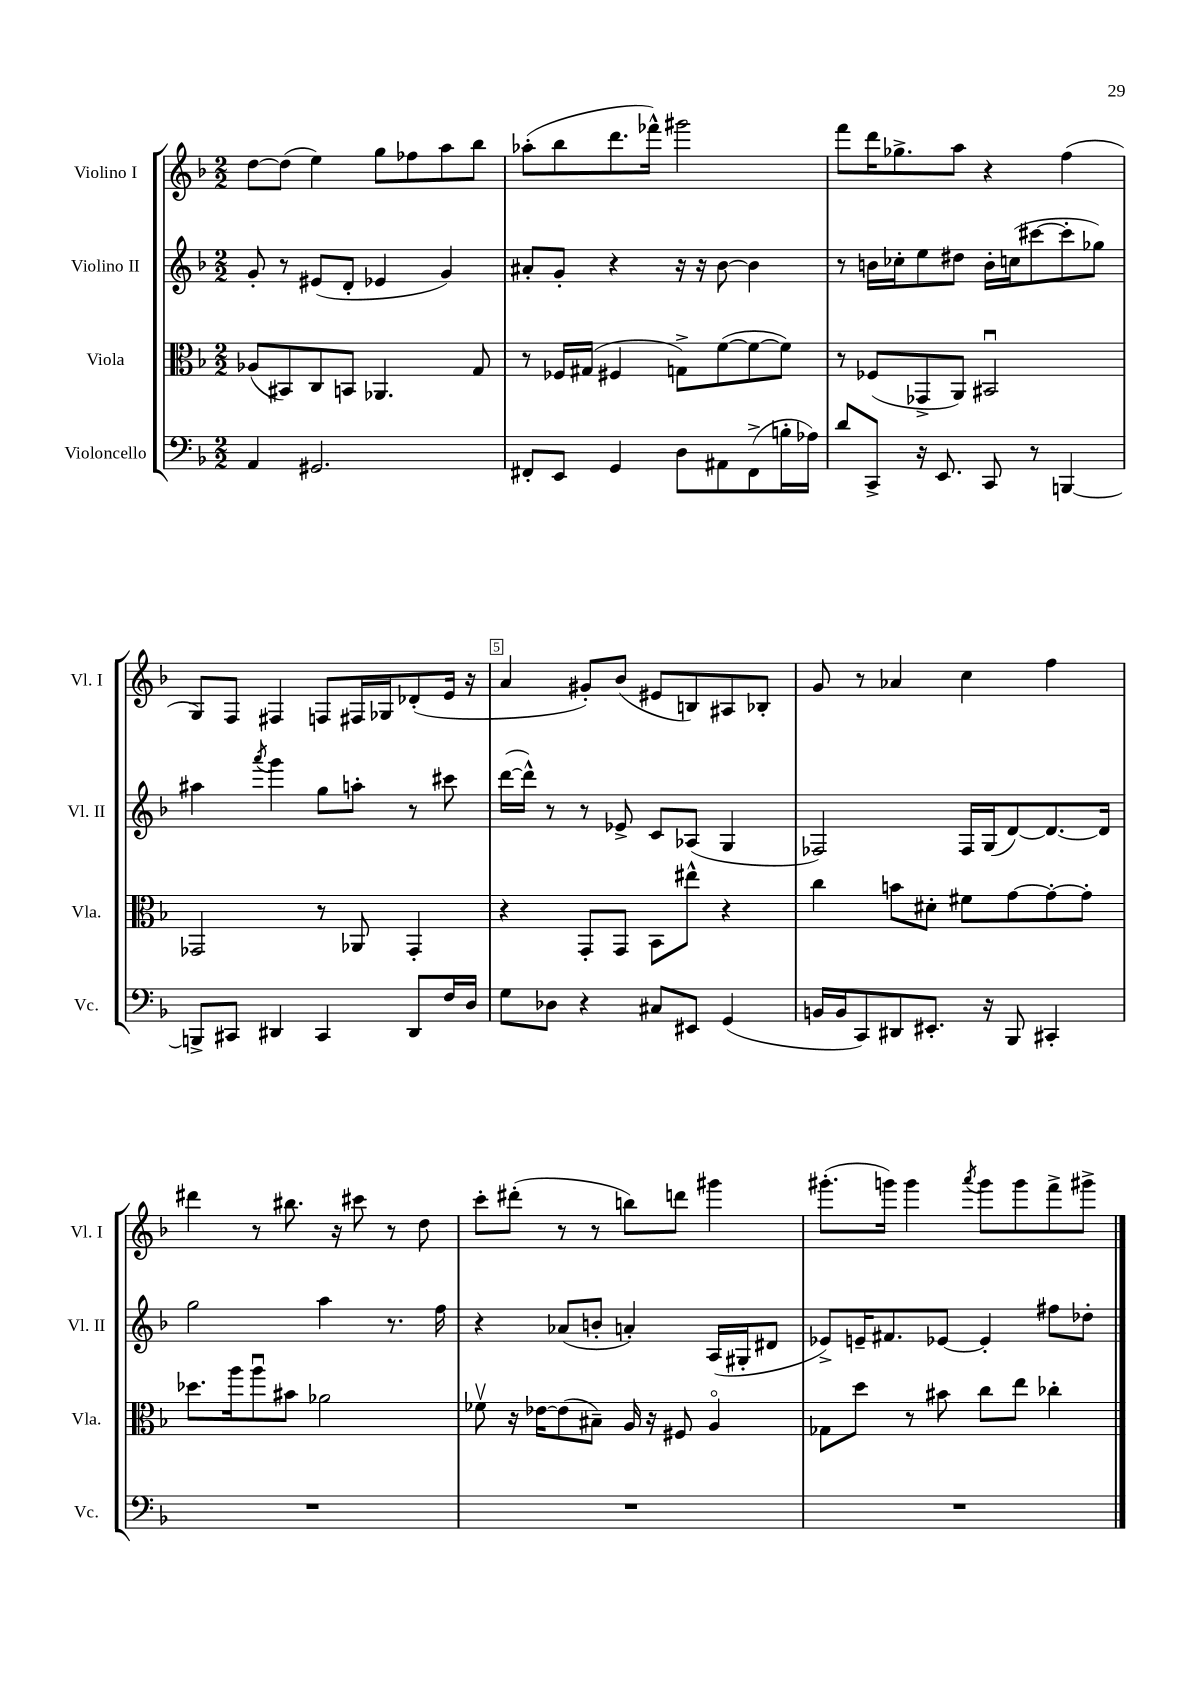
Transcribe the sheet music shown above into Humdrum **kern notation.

**kern	**kern	**kern	**kern
*staff4	*staff3	*staff2	*staff1
*clefF4	*clefC3	*clefG2	*clefG2
*k[b-]	*k[b-]	*k[b-]	*k[b-]
*M2/2	*M2/2	*M2/2	*M2/2
4AA	(8A-	8g'	[8dd
.	8BB#)	8r	(8dd]
2.GG#	8C	(8e#	4ee)
.	8BB	8d'	.
.	4.AA-	4e-	8gg
.	.	.	8ff-
.	.	4g)	8aa
.	8G	.	8bb-
=	=	=	=
8FF#'	8r	8a#'	(8aa-'
8EE	16F-	8g'	8bb-
.	(16G#	.	.
4GG	4F#	4r	8.ddd
.	.	.	16fff-^^)
8D	8G^)	16r	2ggg#
.	.	16r	.
8AA#	([8f	[8b-	.
(8FF#^	8f_	4b-]	.
16B'	8f])	.	.
16A-)	.	.	.
=	=	=	=
8d	8r	8r	8fff
8CC^	(8F-	16b	16ddd
.	.	16cc-'	8.gg-^
16r	8GG-^	8ee	.
8.EE	.	.	.
.	8AA)	8dd#	8aa
8CC	2BB#u	16b'	4r
.	.	(16cc	.
8r	.	[8ccc#	.
[4BBB	.	8ccc#']	(4ff
.	.	8gg-)	.
=	=	=	=
8BBB^]	2GG-	4aa#	8G)
8CC#	.	.	8F
.	.	8qaaa	.
4DD#	.	4ggg	4F#
4CC#	8r	8gg	8F
.	8AA-	8aa'	16F#
.	.	.	16G-
8DD#	4GG-'	8r	(8d-'
16F	.	8ccc#	16e
16D	.	.	16r
=	=	=	=
8G	4r	([16ddd	4a
.	.	16ddd^^])	.
8D-	.	8r	.
4r	8GG'	8r	8g#')
.	8GG	8e-^	(8b-
8C#	8BB-	8c	8e#
8EE#	8ee#^^	(8A-	8B)
(4GG	4r	4G	8A#
.	.	.	8B-'
=	=	=	=
16BB	4cc	2F-)	8g
16BB	.	.	.
8CC)	.	.	8r
8DD#	8b	.	4a-
8.EE#'	8d#'	.	.
.	8f#	16F-	4cc
16r	.	(16G	.
8BBB-	[8g	[8d)	.
4CC#'	8g'_	8.d_	4ff
.	8g']	.	.
.	.	16d]	.
=	=	=	=
1r	8.dd-	2gg	4ddd#
.	16aa	.	.
.	8aau	.	8r
.	8b#	.	8.bb#
.	2a-	4aa	.
.	.	.	16r
.	.	.	8ccc#
.	.	8.r	8r
.	.	.	8dd
.	.	16ff	.
=	=	=	=
1r	8f-v	4r	8ccc'
.	16r	.	(8ddd#'
.	[16e-	.	.
.	(8e-]	(8a-	8r
.	8B#~)	8b'	8r
.	16A	4a')	8bb)
.	16r	.	.
.	8F#	.	8ddd
.	4Ao	(16A	4ggg#
.	.	16G#'	.
.	.	8d#	.
=	=	=	=
1r	8G-	8e-^)	(8.ggg#'
.	8dd	16e~	.
.	.	8.f#	16ggg)
.	8r	.	4ggg
.	8b#	[8e-	.
.	.	.	8qaaa
.	8cc	4e-']	8ggg
.	8ee	.	8ggg
.	4cc-'	8ff#	8fff^
.	.	8dd-'	8ggg#^
==	==	==	==
*-	*-	*-	*-
